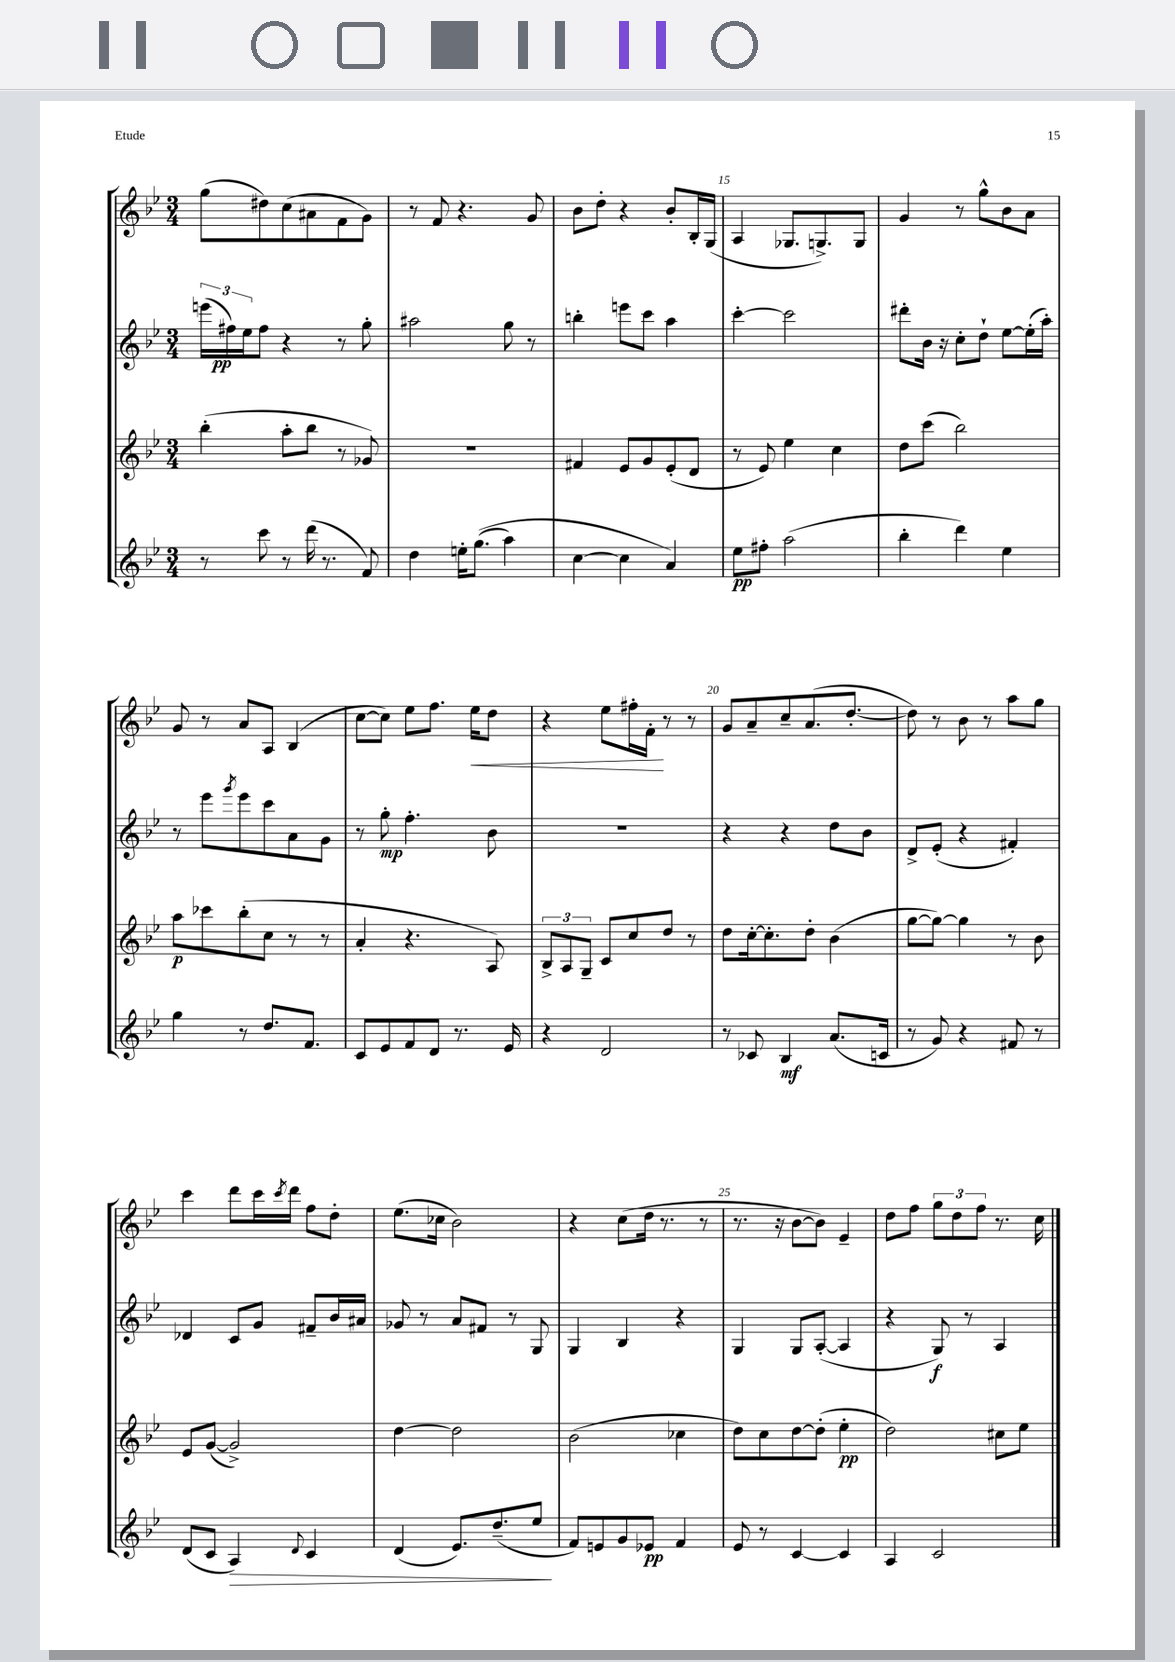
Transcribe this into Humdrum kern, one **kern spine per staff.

**kern	**kern	**kern	**kern
*staff4	*staff3	*staff2	*staff1
*clefG2	*clefG2	*clefG2	*clefG2
*k[b-e-]	*k[b-e-]	*k[b-e-]	*k[b-e-]
*M3/4	*M3/4	*M3/4	*M3/4
8r	(4bb-'\	(24eee\LL	(8gg\L
.	.	24ff#\)	.
.	.	24ee-\J	.
8ccc\	.	8ff#\J	8dd#\)
8r	8aa'\L	4r	(8cc\
(16ddd\	8bb-\J	.	8a#\
8.r	.	.	.
.	8r	8r	8f\
8f/)	8g-/)	8gg'\	8g\J)
=	=	=	=
4dd\	2.r	2aa#\	8r
.	.	.	8f/
16ee'\LK	.	.	4.r
&((8.gg\J	.	.	.
4aa\)	.	8gg\	.
.	.	8r	8g/
=	=	=	=
[4cc\	4f#/	4bb'\	8b-\L
.	.	.	8dd'\J
4cc\]	8e-/L	8eee\L	4r
.	8g/	8ccc\J	.
4a/&)	(8e-'/	4aa\	8b-'/L
.	8d/J	.	16B-'/L
.	.	.	(16G/JJ
=	=	=	=
8ee-\L	8r	[4ccc'\	4A/
8ff#'\J	8e-/)	.	.
(2aa\	4ee-\	2ccc\]	8.G-/L
.	.	.	8.G^/)
.	4cc\	.	.
.	.	.	8G/J
=	=	=	=
4bb-'\	8dd\L	8ddd#'\L	4g/
.	(8ccc\J	16b-\Jk	.
.	.	16r	.
4ddd\)	2bb-\)	8cc'\L	8r
.	.	8dd`\J	8gg^^\L
4ee-\	.	[8ee-\L	8b-\
.	.	(16ee-'\]L	8a\J
.	.	16aa'\JJ)	.
=	=	=	=
4gg\	8aa\L	8r	8g/
.	8ccc-\	8eee-\L	8r
.	.	8qggg/	.
8r	(8bb-'\	8eee-\	8a/L
8.dd/L	8cc\J	8ccc\	8A/J
.	8r	8a\	(4B-/
8.f/J	.	.	.
.	8r	8g\J	.
=	=	=	=
8c/L	4a'/	8r	[8cc\L
8e-/	.	8gg'\	8cc\]J)
8f/	4.r	4.ff'\	8ee-\L
8d/J	.	.	8.ff\J
8.r	.	.	.
.	.	.	16ee-\LK
.	8A/)	8b-\	8dd\J
16e-/	.	.	.
=	=	=	=
4r	12B-^/L	2.r	4r
.	12A/	.	.
.	12G~/J	.	.
2d/	8c/L	.	8ee-\L
.	8cc/	.	16ff#'\L
.	.	.	16f'\JJ
.	8dd/J	.	8r
.	8r	.	8r
=	=	=	=
8r	8dd\L	4r	8g/L
8c-/	[16cc'\k	.	8a~/
.	8.cc'\]	.	.
4B-/	.	4r	8cc~/
.	8dd'\J	.	(8.a/
(8.a/L	(4b-\	8dd\L	.
.	.	.	[8.dd'/J
.	.	8b-\J	.
16c/Jk	.	.	.
=	=	=	=
8r	[8gg\L	8d^/L	8dd\])
8g/)	8gg\_J)	(8e-'/J	8r
4r	4gg\]	4r	8b-\
.	.	.	8r
8f#/	8r	4f#'/)	8aa\L
8r	8b-\	.	8gg\J
=	=	=	=
(8d/L	8e-/L	4d-/	4ccc\
8c/J	([8g/J	.	.
4A/)	2g^/])	8c/L	8ddd\L
.	.	8g/J	16ccc\L
.	.	.	8qccc/
.	.	.	16ddd\JJ
8qqd/	.	.	.
4c/	.	8f#~/L	8ff\L
.	.	16b-/L	8dd'\J
.	.	16a#/JJ	.
=	=	=	=
(4d/	[4dd\	8g-/	(8.ee-\L
.	.	8r	.
.	.	.	16cc-\Jk
8.e-/L)	2dd\]	8a/L	2b-\)
.	.	8f#/J	.
(8.dd~/	.	.	.
.	.	8r	.
8ee-/J	.	8G/	.
=	=	=	=
8f/L)	(2b-\	4G/	4r
8e/	.	.	.
8g/	.	4B-/	(8cc\L
8e-/J	.	.	16dd\Jk
.	.	.	8.r
4f/	4cc-\	4r	.
.	.	.	8r
=	=	=	=
8e-/	8dd\L)	4G/	8.r
8r	8cc\	.	.
.	.	.	16r
[4c/	[8dd\	8G/L	[8b-\L
.	(8dd'\]J	([8A'/J	8b-\]J)
4c/]	4ee-'\	4A/]	4e-~/
=	=	=	=
4A/	2dd\)	4r	8dd\L
.	.	.	8ff\J
2c/	.	8G/)	12gg\L
.	.	.	12dd\
.	.	8r	.
.	.	.	12ff\J
.	8cc#\L	4A/	8.r
.	8ee-\J	.	.
.	.	.	16cc\
==	==	==	==
*-	*-	*-	*-
